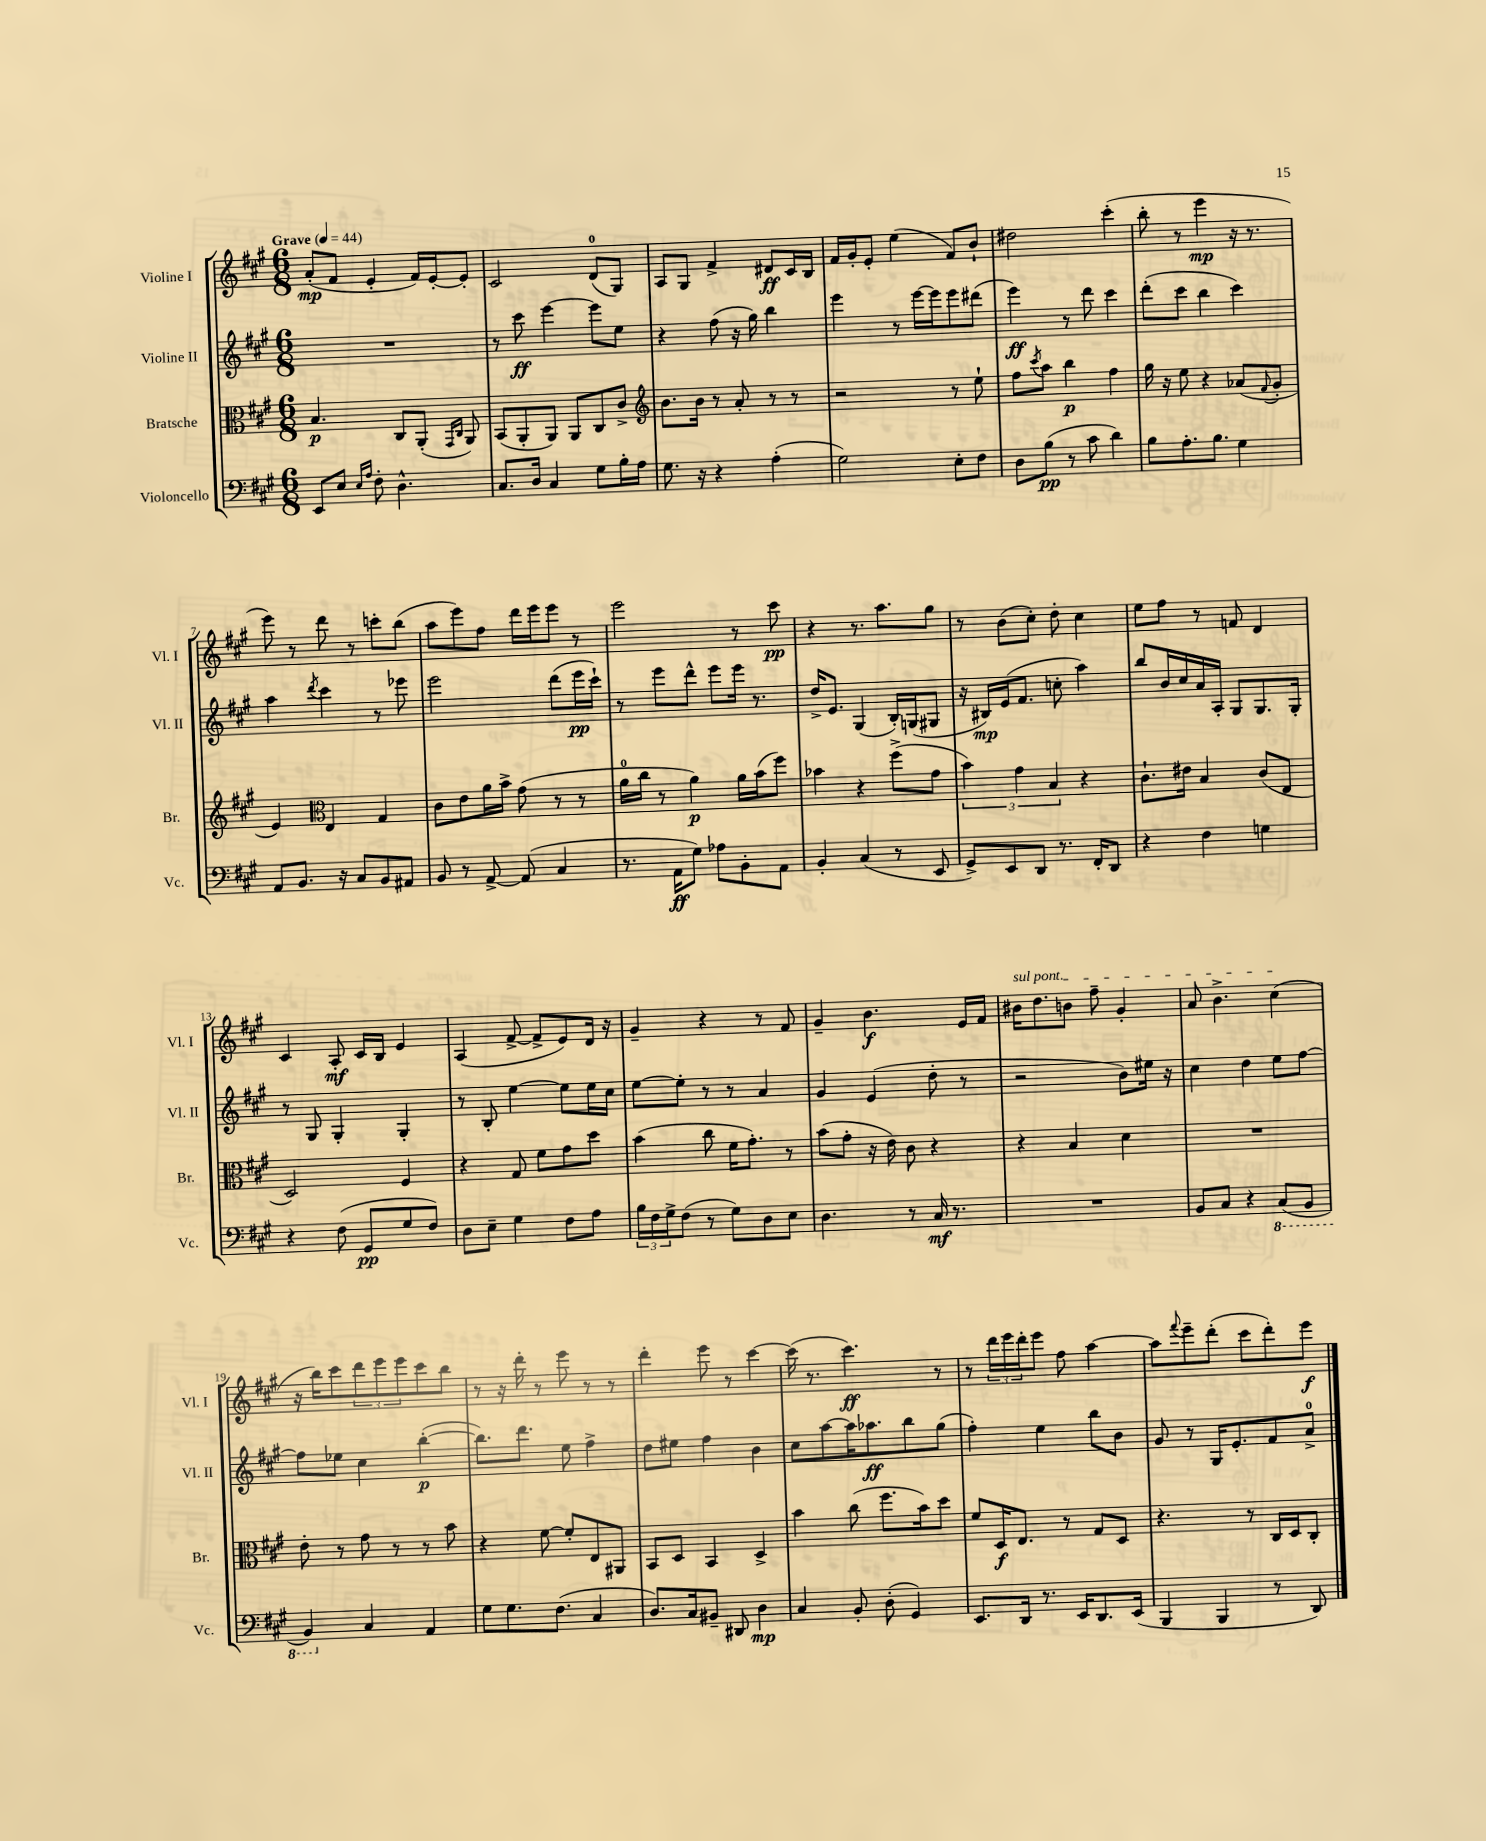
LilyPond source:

<<
\new StaffGroup <<
\new Staff = "s0" \with { instrumentName = "Violine I" shortInstrumentName = "Vl. I" } {
    \clef treble \key a \major \numericTimeSignature \time 6/8 \tempo "Grave" 4 = 44
    a'8-.\mp( fis'8 e'4-. fis'16) e'16~-. e'8-. |
    cis'2 d'8-0( gis8) |
    a8 gis8 fis'4-> dis'8\ff cis'16 b16 |
    fis'16 gis'16-. e'8-. e''4( fis'8) b'8-! |
    dis''2 cis'''4-.( |
    b''8-. r8 e'''4\mp r16 r8. |
    e'''8) r8 d'''8 r8 c'''8-. b''8( |
    a''8 e'''8) fis''8 d'''16 e'''16 e'''8 r8 |
    e'''2 r8 cis'''8\pp |
    r4 r8. a''8. gis''8 |
    r8 b'8( cis''8-.) d''8-. cis''4 |
    e''8 fis''8 r8 f'8 d'4 |
    cis'4 a8-.\mf cis'16 b16 e'4 |
    a4( fis'8~-> fis'8-> e'8) d'16 r16 |
    gis'4-- r4 r8 fis'8 |
    gis'4-- b'4.\f e'16 fis'16 |
    \once \override TextSpanner.bound-details.left.text = \markup { \italic "sul pont." } bis'16\startTextSpan d''8. b'8 fis''8-- gis'4-. |
    a'8 b'4.-> cis''4\stopTextSpan( |
    r16 b''16) cis'''8 \tuplet 3/2 { d'''8 e'''8 e'''8 } cis'''8 b''8 |
    r8 r16 d'''16-. r8 e'''8 r8 r8 |
    d'''4-. e'''8 r8 cis'''4~ |
    cis'''16( r8. cis'''4.\ff) r8 |
    r8 \tuplet 3/2 { d'''16 e'''16 d'''16-. } e'''8 fis''8 a''4~ |
    a''8 \appoggiatura { fis'''8 } e'''8-- d'''8-.( cis'''8 d'''8-.) e'''8\f \bar "|." |
}
\new Staff = "s1" \with { instrumentName = "Violine II" shortInstrumentName = "Vl. II" } {
    \clef treble \key a \major \numericTimeSignature \time 6/8
    R2. |
    r8 cis'''8\ff e'''4~ e'''8 e''8 |
    r4 fis''8( r16 gis''16) b''4 |
    e'''4 r8 e'''16~ e'''16 e'''8 dis'''8( |
    e'''4\ff) r8 d'''8 cis'''4 |
    d'''8-.( cis'''8 b''4 cis'''4) |
    a''4 \acciaccatura { d'''8 } cis'''4 r8 ees'''8 |
    e'''2 d'''8( e'''16\pp cis'''16-!) |
    r8 e'''8 d'''8-^ e'''8 e'''16 r8. |
    d''16-> e'8. gis4( b16-.) g16( gis8 |
    r16 bis16\mp) e'16( fis'8. c''8-. a''4) |
    b''8 b'16 cis''16 a'16 a16-. gis8 gis8. gis16-. |
    r8 gis8 gis4-. gis4-. |
    r8 b8-. e''4~ e''8 e''16 cis''16 |
    e''8~ e''8-. r8 r8 a'4 |
    gis'4 e'4( d''8-. r8 |
    r2 b'8) eis''16 r16 |
    cis''4 d''4 e''8 fis''8~ |
    fis''8 ees''8 cis''4 b''4~-.\p( |
    b''8.) d'''8. e''8 fis''4-> |
    d''8 eis''8 fis''4 b'4 |
    cis''8 a''8~ a''16 aes''8.\ff b''8 gis''8( |
    fis''4-.) e''4 b''8 b'8 |
    gis'8 r8 gis16 e'8.-. fis'8 a'8-0-> \bar "|." |
}
\new Staff = "s2" \with { instrumentName = "Bratsche" shortInstrumentName = "Br." } {
    \clef alto \key a \major \numericTimeSignature \time 6/8
    b4.\p cis8 a,8-.( \grace { gis,16 cis16 } a,8) |
    b,8( a,8-. a,8) a,8 cis8 cis'8-> |
    \clef treble b'8. b'16 r8 a'8-. r8 r8 |
    r2 r8 e''8-! |
    fis''8 \acciaccatura { cis'''8 } a''8 b''4\p fis''4 |
    gis''16 r16 e''8 r4 aes'8( \appoggiatura { fis'8 } gis'8-. |
    e'4) \clef alto e4 gis4 |
    cis'8 e'8 a'16 b'16-> gis'8( r8 r8 |
    a'16-0 cis''16 r8 a'4\p) a'16 b'16( fis''8) |
    bes'4 r4 fis''8->( gis'8 |
    \tuplet 3/2 { b'4) gis'4 b4 } r4 |
    cis'8.-! eis'16 b4 cis'8( e8 |
    d2) fis4 |
    r4 gis8 fis'8 gis'8 d''8 |
    b'4( cis''8 fis'16 gis'8.-.) r8 |
    b'8( gis'8-. r16 e'16) cis'8 r4 |
    r4 b4 d'4 |
    R2. |
    e'8-. r8 gis'8 r8 r8 b'8 |
    r4 fis'8~ fis'8-. e8 ais,8 |
    b,8 d8 b,4 d4-> |
    b'4 cis''8( fis''8. b'16) d''8 |
    fis'8 d16\f e8. r8 gis8 d8 |
    r4. r8 cis16 d16 cis8-. \bar "|." |
}
\new Staff = "s3" \with { instrumentName = "Violoncello" shortInstrumentName = "Vc." } {
    \clef bass \key a \major \numericTimeSignature \time 6/8
    e,8 e8 \grace { e16 a16 } fis8-. d4.-^ |
    cis8. d16 cis4 gis8 b16-. a16 |
    gis8. r16 r4 a4-.( |
    gis2) e8-. fis8 |
    d8 b8\pp( r8 cis'8 d'4) |
    b8 a8.-. b8. gis4 |
    a,8 b,8. r16 cis8 b,8 ais,8 |
    b,8 r8 a,8~-> a,8( cis4 |
    r8. a,16\ff gis8) aes8 b,8-. a,8 |
    b,4-. cis4( r8 e,8 |
    gis,8->) e,8 d,8 r8. fis,16-. d,8 |
    r4 fis4 g4 |
    r4 fis8( gis,8\pp gis8 fis8) |
    d8 e8-- gis4 fis8 a8 |
    \tuplet 3/2 { b16 fis16 gis16-> } fis8( r8 gis8) d8 e8 |
    d4. r8 cis16\mf r8. |
    R2. |
    b,8 cis8 r4 \ottava #-1 cis,8( b,,8 |
    b,,4) \ottava #0 cis4 a,4 |
    gis8 gis8. fis8.( cis4 |
    d8.) cis16 bis,8-- dis,8 d4\mp |
    cis4 b,8-. d8-.( gis,4) |
    e,8. d,16 r8. e,16 d,8. e,16( |
    b,,4 b,,4 r8 d,8) \bar "|." |
}
>>
>>
